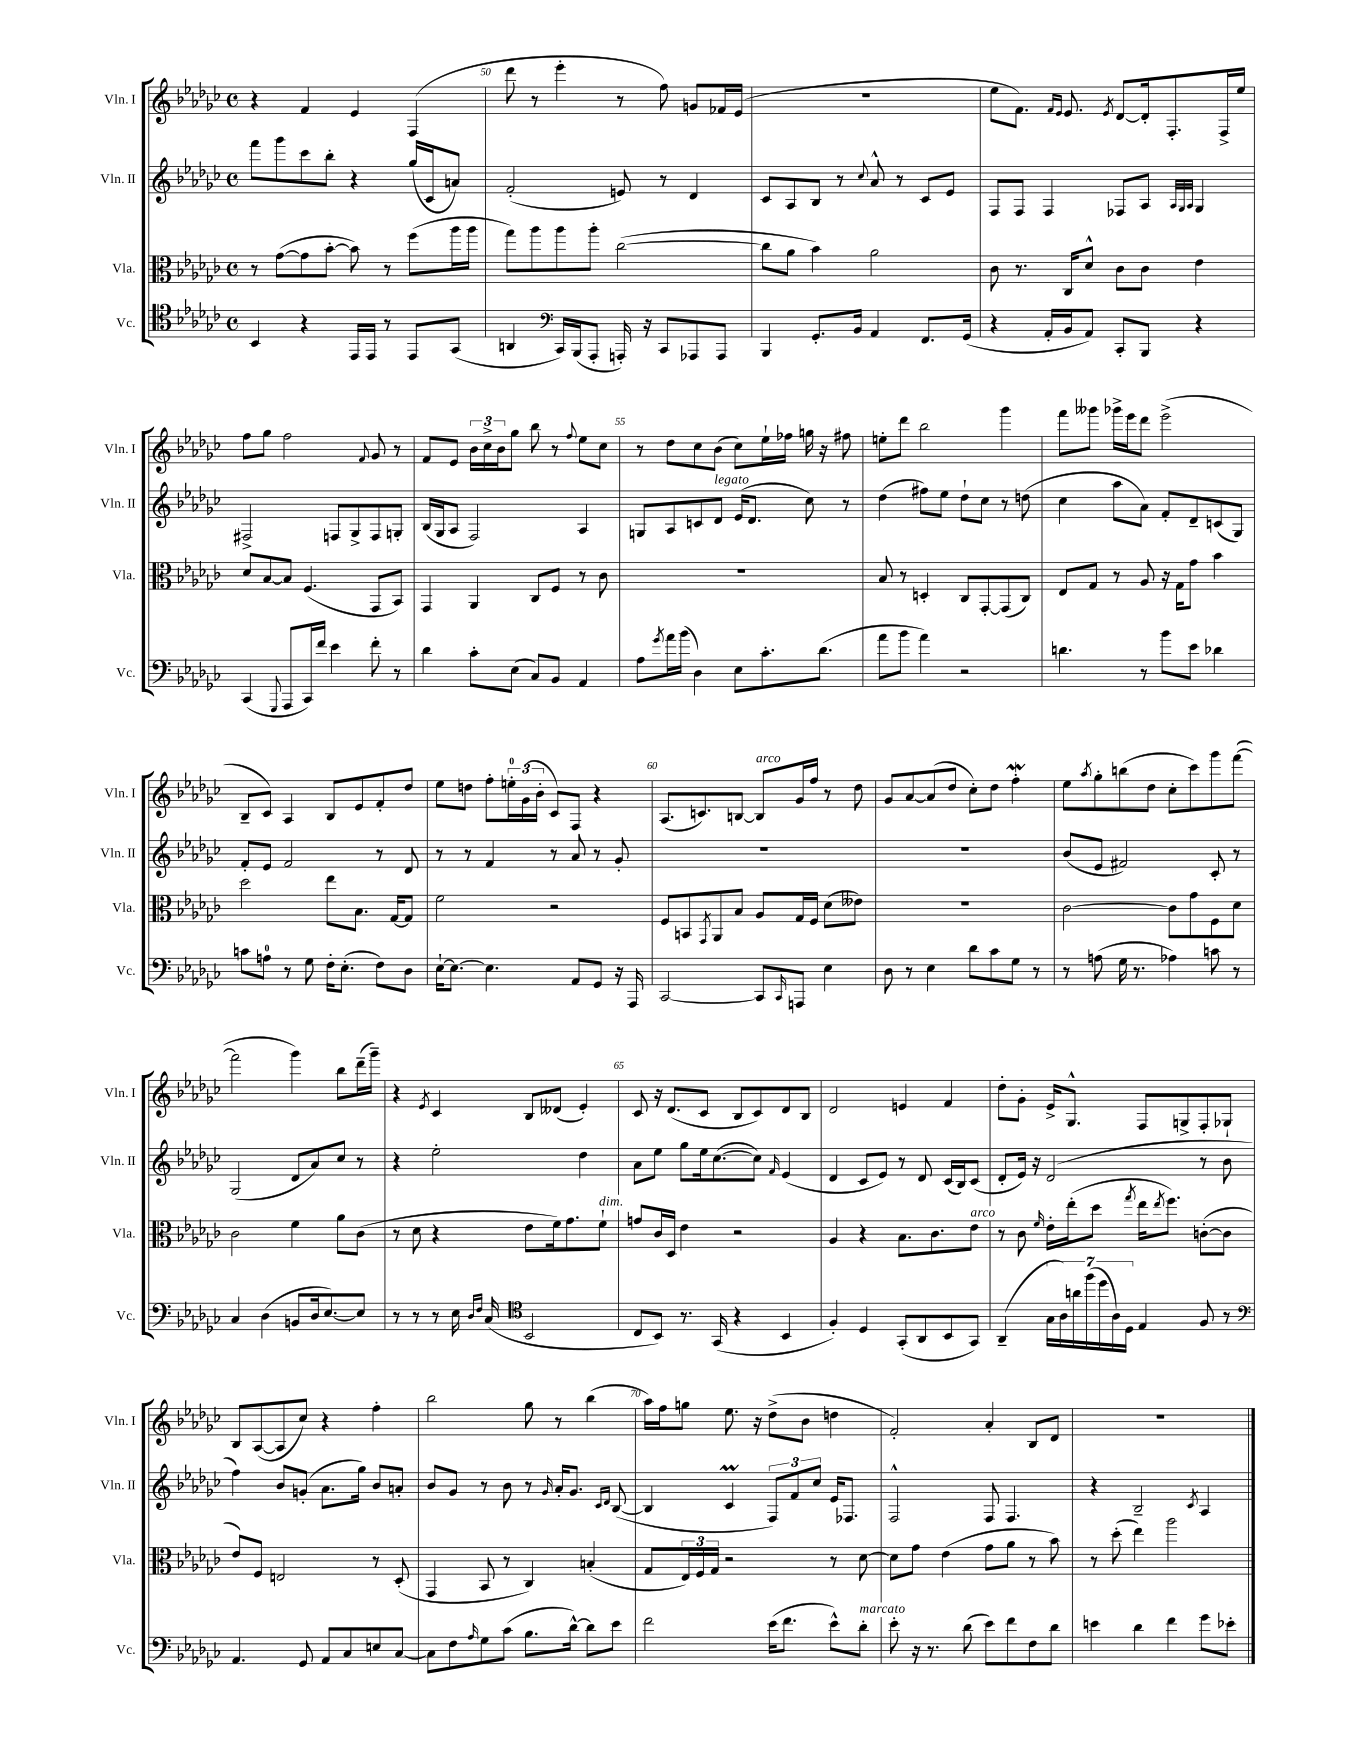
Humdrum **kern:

**kern	**kern	**kern	**kern
*part4	*part3	*part2	*part1
*staff4	*staff3	*staff2	*staff1
*I"Vc.	*I"Vla.	*I"Vln. II	*I"Vln. I
*I'Vc.	*I'Vla.	*I'Vln. II	*I'Vln. I
*clefC4	*clefC3	*clefG2	*clefG2
*k[b-e-a-d-g-c-]	*k[b-e-a-d-g-c-]	*k[b-e-a-d-g-c-]	*k[b-e-a-d-g-c-]
*M4/4	*M4/4	*M4/4	*M4/4
*met(c)	*met(c)	*met(c)	*met(c)
=49	=49	=49	=49
4BB-/	8r	8fff\L	4r
.	([8g-\L	8ggg-\	.
4r	8g-\]	8ccc-\	4f/
.	[8b-'\J	8bb-'\J	.
16EE-/LL	8b-\])	4r	4e-/
16EE-/JJ	.	.	.
8r	8r	.	.
8EE-/L	(8ff\L	(16gg-/LL	(4F/
.	.	16c-/J	.
(8GG-/J	16aa-\L	8an/J)	.
.	16aa-\JJ	.	.
=50	=50	=50	=50
4AAn/	8gg-\L)	(2f'/	8ddd-\
.	8aa-\	.	8r
*clefF4	*	*	*
16CC-/LL)	8aa-\	.	4eee-'\
(16BBB-/J	.	.	.
8AAA-'/J	8aa-'\J	.	.
16AAAn'/)	([2cc-\	8en/)	8r
16r	.	.	.
8CC-/L	.	8r	8ff\)
8AAA-X/	.	4d-/	8gn/L
8AAA-/J	.	.	16f-X/L
.	.	.	(16e-/JJ
=51	=51	=51	=51
4BBB-/	8cc-\L]	8c-/L	1r
.	8a-\J	8A-/	.
8.GG-'/L	4b-\)	8B-/J	.
.	.	8r	.
16BB-/Jk	.	.	.
.	.	8qqcc-/	.
4AA-/	2a-\	8a-^^/	.
.	.	8r	.
8.FF/L	.	8c-/L	.
.	.	8e-/J	.
(16GG-/Jk	.	.	.
=52	=52	=52	=52
4r	8c-\	8F/L	8ee-\L
.	8.r	8F/J	8.f\J)
16AA-'/LL	.	4F/	.
.	.	.	16qqf/LL
.	.	.	16qqe-/JJ
16BB-/J	16C-/KL	.	8.e-/
8AA-/J)	8d-^^/J	.	.
.	.	.	8qe-/
8CC-'/L	8c-\L	8F-X/L	[8d-/L
8BBB-/J	8c-\J	8A-/J	16d-'/k]
.	.	.	8.F'/
.	.	32qqA-/LLL	.
.	.	32qqG-/	.
.	.	32qqA-/JJJ	.
4r	4e-\	4G-/	.
.	.	.	16F^/L
.	.	.	16ee-/JJ
!!LO:LB:g=z
=53	=53	=53	=53
(4CC-/	8d-/L	2F#X^/	8ff\L
.	[8B-/	.	8gg-\J
8qqGGG-/	.	.	.
8AAA-/L	8B-/J]	.	2ff\
16CC-/L)	(4.F/	.	.
16f/JJ	.	.	.
4e-\	.	8Fn/L	.
.	.	8G-^/	.
.	.	.	8qqf/
8f'\	8GG-/L	8F/	8g-/
8r	8BB-/J)	8Gn'/J	8r
=54	=54	=54	=54
4d-\	4GG-/	(16B-/LL	8f/L
.	.	16G-/J	.
.	.	8A-/J	8e-/J
8c-'\L	4AA-/	2F/)	24b-\LL
.	.	.	24cc-^\
.	.	.	24b-\J
(8E-\J	.	.	8gg-\J
8C-/L)	8C-/L	.	8bb-\
8BB-/J	8F/J	.	8r
.	.	.	8qqff/
4AA-/	8r	4A-/	8ee-\L
.	8c-\	.	8cc-\J
=55	=55	=55	=55
8A-\L	1r	8Gn/L	8r
8qg-/	.	.	.
16a-\L	.	8A-/	8dd-\L
(16b-\JJ	.	.	.
4D-\)	.	8cn/	8cc-\
!	!	!LO:TX:a:i:t=legato	!
.	.	8d-/J	(8b-\J
8E-\L	.	(16e-/KL	8cc-\L)
.	.	8.d-/J	.
8.c-'\	.	.	16ee-`\L
.	.	.	16ff-X\JJ
.	.	8cc-\)	16ggn\
(8.d-\J	.	.	16r
.	.	8r	8ff#X\
=56	=56	=56	=56
8a-\L	8B-/	(4dd-\	8een'\L
8b-\J	8r	.	8ddd-\J
4a-\)	4Dn'/	8ff#X\L)	2bb-\
.	.	8ee-\J	.
2r	8C-/L	8dd-`\L	.
.	[8GG-'/	8cc-\J	.
.	(8GG-/]	8r	4ggg-\
.	8C-/J)	(8ddn\	.
=57	=57	=57	=57
4.dn\	8E-/L	4cc-\	8fff\L
.	8G-/J	.	8ggg--X\J
.	8r	8aa-\L	16ggg-X^\LL
.	.	.	16eee-\J
8r	8A-/	8a-\J)	8ddd-\J
8b-\L	16r	8f'/L	(2eee-^\
.	16G-\KL	.	.
8e-\J	8g-\J	8d-~/	.
4d-X\	4b-\	(8cn/	.
.	.	8G-/J)	.
!!LO:LB:g=z
=58	=58	=58	=58
8cn\L	2dd-\	8f'/L	8B-~/L
8An\J	.	8e-/J	8c-/J)
8r	.	2f/	4A-/
8G-\	.	.	.
16F'\KL	8ee-\L	.	8B-/L
(8.E-'\J	.	.	.
.	8.B-\J	.	8e-/
8F\L)	.	8r	8f'/
.	[16G-/KL	.	.
8D-\J	8G-/J]	8d-/	8dd-/J
=59	=59	=59	=59
[16E-`\KL	2f\	8r	8ee-\L
8.E-\J_	.	.	.
.	.	8r	8ddn\J
4.E-\]	.	4f/	8ff'\L
.	.	.	24een'\L
.	.	.	(24g-\
.	.	.	24b-'\JJ
.	2r	8r	8c-/L)
8AA-/L	.	8a-/	8F/J
8GG-/J	.	8r	4r
16r	.	8g-'/	.
16AAA-/	.	.	.
=60	=60	=60	=60
[2CC-/	8F/L	1r	(8.A-/L
.	8BBn/	.	.
.	.	.	8.cn/)
.	8qGG-/	.	.
.	8AA-/	.	.
.	8B-/J	.	[8Bn/J
!	!	!	!LO:TX:a:i:t=arco
8CC-/L]	8A-/L	.	8B/L]
16qqCC-/	.	.	.
8AAAn/J	16G-/L	.	16g-/L
.	16F/JJ	.	16ff/JJ
4E-\	(8d-\L	.	8r
.	8e--X\J)	.	8dd-\
=61	=61	=61	=61
8D-\	1r	1r	8g-/L
8r	.	.	[8a-/
4E-\	.	.	(8a-/]
.	.	.	8dd-/J
8d-\L	.	.	8cc-'\L)
8c-\	.	.	8dd-\J
8G-\J	.	.	4ffW'\
8r	.	.	.
=62	=62	=62	=62
8r	[2c-\	(8b-/L	8ee-\L
.	.	.	8qaa-/
(8An\	.	8e-/J	8gg-'\
16G-\	.	2f#X/)	(8bbn\
8.r	.	.	.
.	.	.	8dd-\J
4A-X\)	8c-\L]	.	8cc-'\L
.	8g-\	.	8ccc-\)
8cn\	8F\	8c-'/	8ggg-\
8r	8d-\J	8r	([8fff\J
!!LO:LB:g=z
=63	=63	=63	=63
4C-/	2c-\	(2G-/	2fff\]
(4D-\	.	.	.
8BBn/L	4f\	8d-/L	4ggg-\)
16D-/k	.	8a-/)	.
[8.E-/)	.	.	.
.	8a-\L	8cc-/J	8bb-\L
8E-/J]	(8c-\J	8r	(16ddd-~\L
.	.	.	16ggg-~\JJ)
=64	=64	=64	=64
8r	8r	4r	4r
8r	8d-\	.	.
.	.	.	8qe-/
8r	4r	2ee-'\	4c-/
16E-\	.	.	.
16qqD-/LL	.	.	.
16qqF/JJ	.	.	.
(16C-/	.	.	.
*clefC4	*	*	*
2BB-/	8e-\L	.	8B-/L
.	16f\k)	.	(8d--X/J
.	8.g-\	.	.
.	.	4dd-\	4e-'/)
!	!LO:TX:a:i:t=dim.	!	!
.	8f`\J	.	.
=65	=65	=65	=65
8C-/L	8gn/L	8a-\L	8c-/
8BB-/J)	16c-/L	8ee-\J	16r
.	16D-/JJ	.	(8.d-/L
8.r	4e-\	8gg-\L	.
.	.	16ee-\k	8c-/J
(16GG-/	.	([8.cc-\	.
4r	2r	.	8B-/L
.	.	8cc-\J])	8c-/)
.	.	16qqf/	.
4BB-/	.	(4e-/	8d-/
.	.	.	8B-/J
=66	=66	=66	=66
4F'/)	4A-/	4d-/	2d-/
4D-/	4r	8c-/L	.
.	.	8e-/J)	.
(8GG-'/L	8.B-\L	8r	4en/
8AA-/	.	8d-/	.
.	8.c-\	.	.
8BB-/	.	(16c-/LL	4f/
.	.	16B-/J)	.
!	!LO:TX:a:i:t=arco	!	!
8GG-/J)	8e-\J	(8c-/J	.
=67	=67	=67	=67
(4AA-~/	8r	8d-'/L	8dd-'\L
.	8c-\	16e-/Jk)	8g-'\J
.	.	16r	.
.	16qqf/	.	.
28G-\LL	16e-'\LL	(2d-/	16e-^/KL
28A-\)	.	.	.
.	(16ee-'\J	.	8.G-^^/J
28an\	.	.	.
(28ff\	.	.	.
.	8dd-\J	.	.
28dd-\	.	.	.
28A-\)	.	.	.
28D-\JJ	.	.	.
.	8qgg-/	.	.
4E-/	16ee-\KL	.	8F/L
.	8qee-/	.	.
.	8.ff\J)	.	.
.	.	.	8Gn^/
8F/	([8cn'\L	8r	8F'/
8r	8c\J]	8b-\	8G-X`/J
!!LO:LB:g=z
=68	=68	=68	=68
*clefF4	*	*	*
4.AA-/	8e-/L)	4ff\)	8B-/L
.	8F/J	.	([8A-/
.	2En/	8b-/L	8A-/]
8GG-/	.	(8gn'/J	8cc-/J)
8AA-/L	.	8.a-\L	4r
8C-/	.	.	.
.	.	16gg-\Jk)	.
8En/	8r	8b-/L	4ff'\
[8C-/J	(8D-'/	8an'/J	.
=69	=69	=69	=69
8C-\L]	4GG-/	8b-/L	2bb-\
8F\	.	8g-/J	.
16qqA-/	.	.	.
8G-\	8BB-/	8r	.
(8c-\J	8r	8b-\	.
8.B-\L	4C-/)	8r	8gg-\
.	.	16qqg-/	.
.	.	16a-'/KL	8r
[16d-^^\Jk)	.	8.g-/J	.
8d-\L]	(4Bn'/	.	(4bb-\
.	.	16qqc-/LL	.
.	.	16qqd-/JJ	.
8e-\J	.	([8B-/	.
=70	=70	=70	=70
2f\	8G-/L	4B-/]	16aa-\LL)
.	.	.	16ff\J
.	24E-/L)	.	8ggn\J
.	24F/	.	.
.	24G-/JJ	.	.
.	2r	4c-M/	8.ee-\
.	.	.	16r
(16e-\KL	.	12F/L)	(8dd-^\L
8.f\J	.	.	.
.	.	12f/	.
.	.	.	8b-\J
.	.	12cc-/J	.
8e-^^\L)	8r	16e-/KL	4ddn\
.	.	8.F-X/J	.
!LO:TX:a:i:t=marcato	!	!	!
8d-'\J	[8d-\	.	.
=71	=71	=71	=71
8e-'\	8d-\L]	2F^^/	2f'/)
16r	8g-\J	.	.
8.r	.	.	.
.	(4e-\	.	.
(8d-\	.	.	.
8e-\L)	8g-\L	8F/	4a-'/
8f\	8a-\J	4.F/	.
8F\	8r	.	8B-/L
8d-\J	8b-\)	.	8d-/J
=72	=72	=72	=72
4en\	8r	4r	1r
.	(8dd-'\	.	.
4d-\	4ee-\)	2B-~/	.
4f\	2aa-\	.	.
.	.	8qc-/	.
8g-\L	.	4A-/	.
8e-X'\J	.	.	.
==	==	==	==
*-	*-	*-	*-
